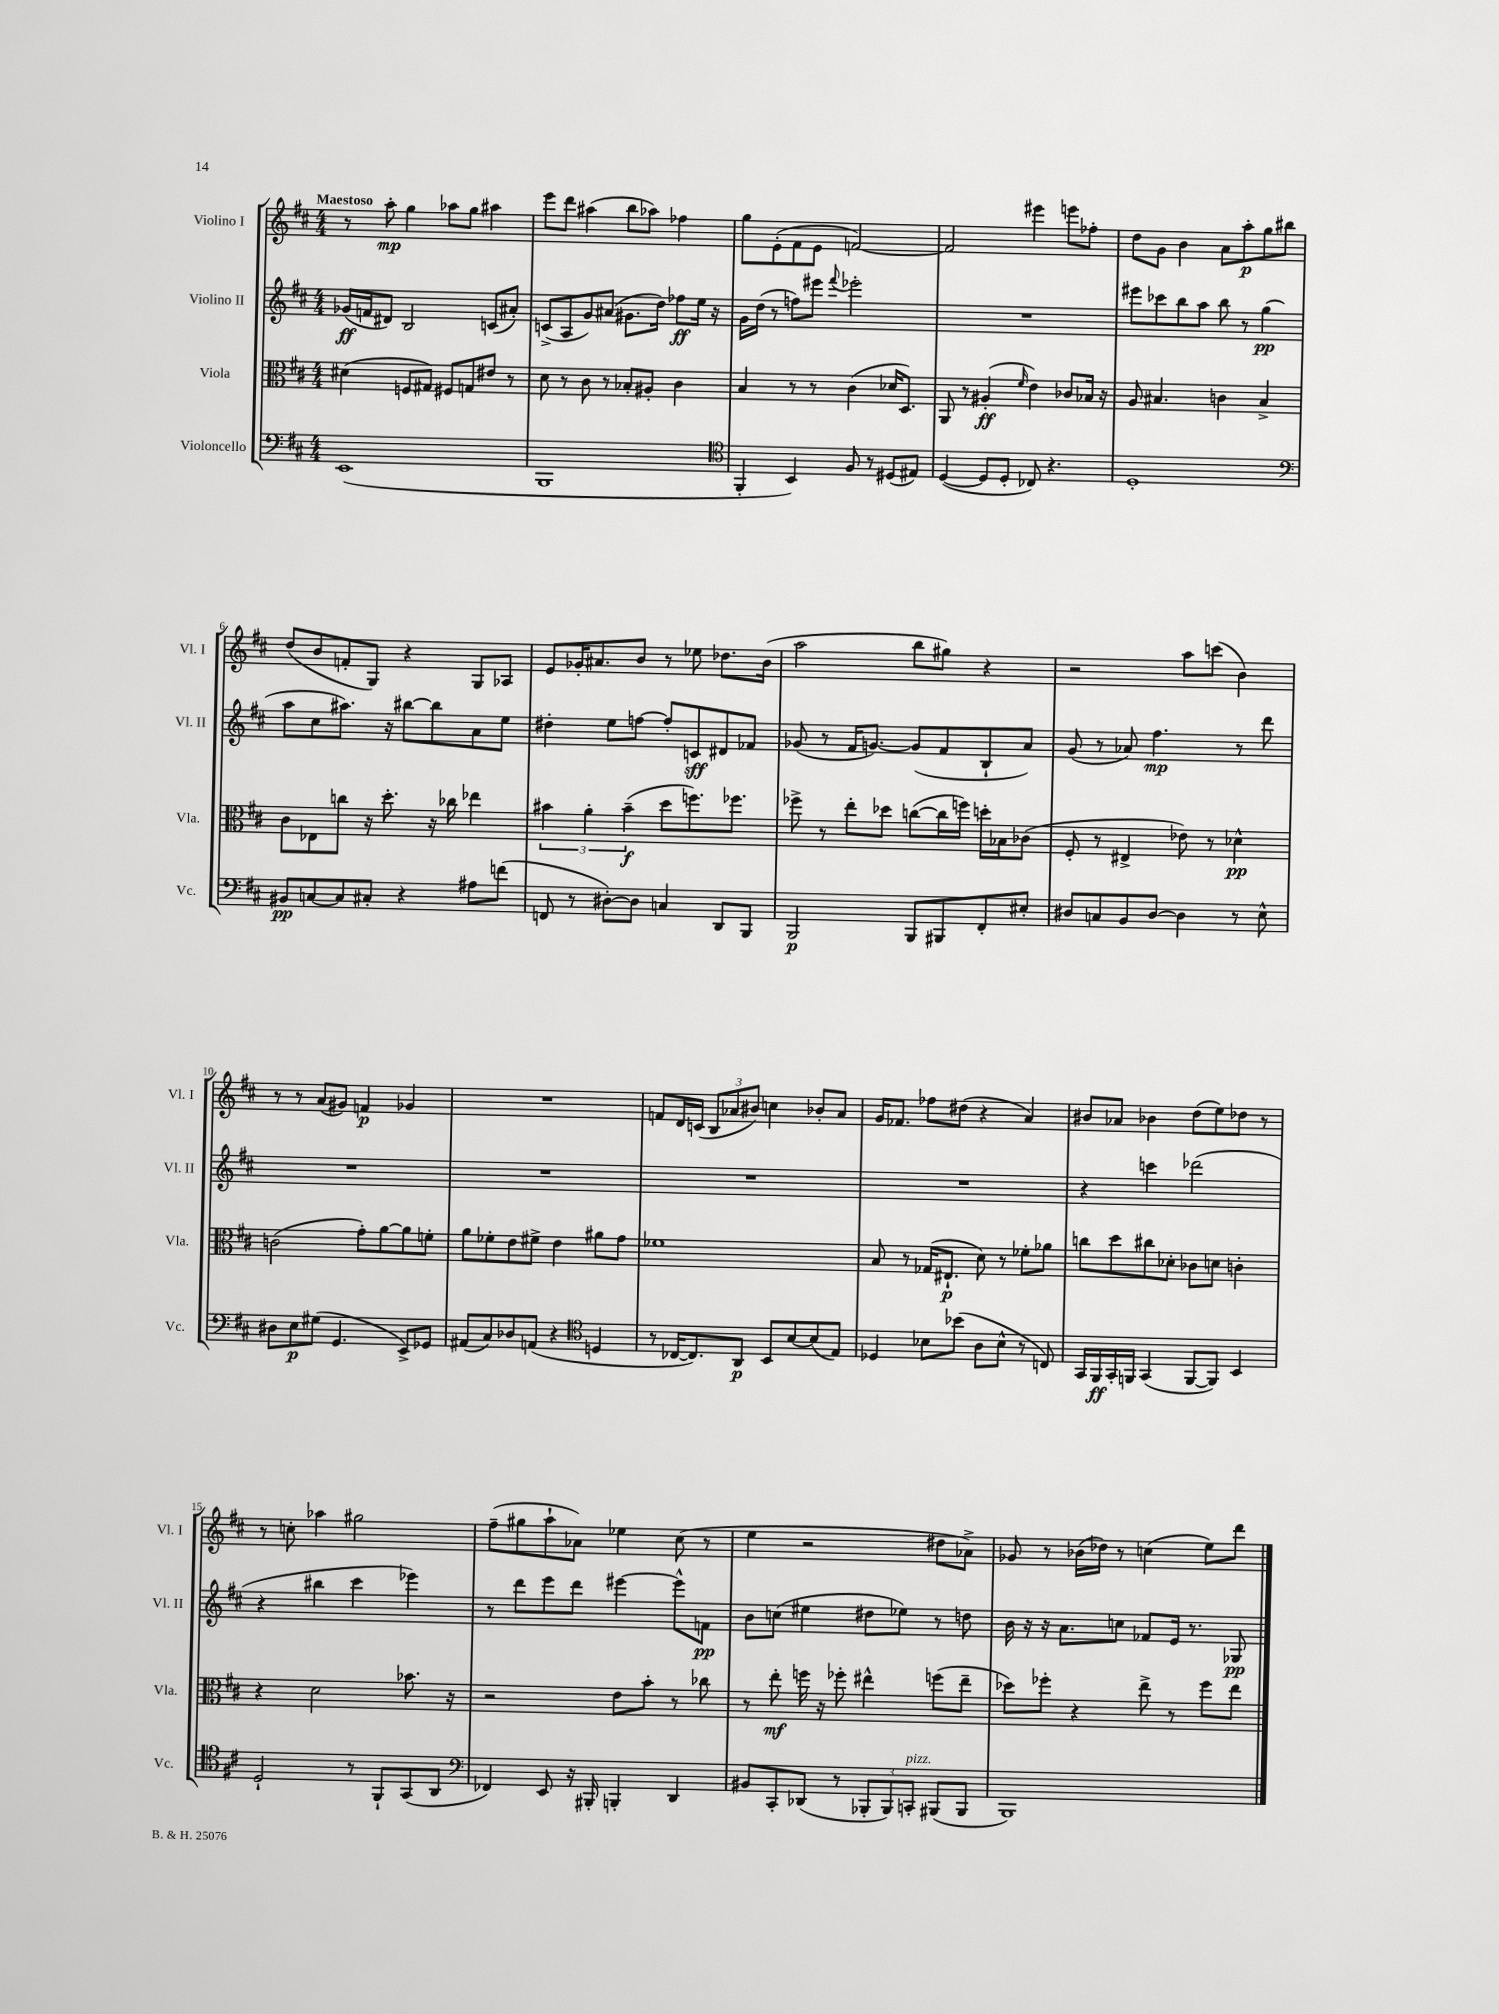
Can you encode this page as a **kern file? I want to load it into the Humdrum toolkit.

**kern	**kern	**kern	**kern
*staff4	*staff3	*staff2	*staff1
*clefF4	*clefC3	*clefG2	*clefG2
*k[f#c#]	*k[f#c#]	*k[f#c#]	*k[f#c#]
*M4/4	*M4/4	*M4/4	*M4/4
(1EE	(4d#	(16g-	8r
.	.	16f	.
.	.	8d#)	8aa'
.	8F	2B	4gg
.	8G#)	.	.
.	8F#	.	8aa-
.	8G	.	8gg
.	8e#	(8c	4aa#
.	8r	8a#')	.
=	=	=	=
1BBB	8d	(8c^	8eee
.	8r	8A	8ddd
.	8c#	8g)	(4aa#
.	8r	(8a#	.
.	8B-'	8.g#	8bb
.	8A#'	.	8aa-)
.	.	16dd)	.
.	4c#	8ff-	4ff-
.	.	16ee	.
.	.	16r	.
=	=	=	=
*clefC4	*	*	*
4FF#'	4B	16g	8gg
.	.	(16dd	.
.	.	8r	(8e'
4BB)	8r	8ff)	8f#
.	8r	8eee#	8e
.	.	8qqfff#	.
8F#	(4c#	2eee-'	[2f)
8r	.	.	.
(8D#	16d-	.	.
.	8.D)	.	.
8E#)	.	.	.
=	=	=	=
([4D	8AA	1r	2f]
.	8r	.	.
8D]	(4A#'	.	.
8D'	.	.	.
.	16qqf#	.	.
8C-)	4e)	.	4eee#
4.r	.	.	.
.	8c-	.	8eee
.	16B-	.	8ff-'
.	16r	.	.
=	=	=	=
1D'	8A	8eee#	8dd
.	4.B#	8ccc-	8g
.	.	8bb	4b
.	.	8aa	.
.	4c	8bb	8a
.	.	8r	8aa'
.	4B#^	(4gg	8gg
.	.	.	8bb#
=	=	=	=
*clefF4	*	*	*
8BB#	8c#	8aa	(8dd
[8C	8E-	8cc#	8b
8C]	8cc	8.aa#)	8f'
8C#'	16r	.	8G)
.	8.dd'	16r	.
4r	.	[8bb#	4r
.	16r	8bb#]	.
.	16cc-	.	.
8A#	4ee-	8a	8G
(8f	.	8ee	8A-
=	=	=	=
8FF	6b#	4dd#'	8e
8r	.	.	16g-'
.	6a'	.	.
.	.	.	8.a#
[8D#')	.	8ee	.
.	(6b#~	.	.
8D#]	.	[8ff	8b
4C	8dd	8ff']	8r
.	8.ff)	8c	8ee-
8DD	.	8d#	8.dd-
.	8.ff-	.	.
8BBB	.	8f-	.
.	.	.	(16b
=	=	=	=
2BBB	8ff-^	(8g-	2aa
.	8r	8r	.
.	8ee'	16f#	.
.	.	[8.g)	.
.	8dd-	.	.
8BBB	([8cc	(8g]	8bb
8BBB#	16cc]	8f#	8gg#)
.	16ff)	.	.
8FF#'	16dd'	8B`	4r
.	16B-	.	.
8E#'	(8c-	8a)	.
=	=	=	=
8D#	8F#'	(8g	2r
8C	8r	8r	.
8BB	4E#^	8a-)	.
[8D#	.	4.ff#	.
4D#]	8e-)	.	8aa
.	8r	.	(8ccc
8r	4d-^^	8r	4b)
8E^^	.	8ddd	.
=	=	=	=
8D#	(2c	1r	8r
8E	.	.	8r
(8G#	.	.	(8a
4.GG	.	.	8g#)
.	8g')	.	4f
.	[8a	.	.
8EE^)	8a]	.	4g-
8GG-	8f'	.	.
=	=	=	=
(8AA#	8a	1r	1r
8C#)	8f-'	.	.
8D-	8e	.	.
(8AA	8f#^	.	.
4r	4e	.	.
*clefC4	*	*	*
4D	8a#	.	.
.	8g	.	.
=	=	=	=
8r	1f-	1r	8f
[16C-	.	.	16d
8.C-])	.	.	(16c
.	.	.	12B
.	.	.	12a-
8AA	.	.	.
.	.	.	12b#)
8BB	.	.	4cc
[8B	.	.	.
(8B]	.	.	8b-'
8E)	.	.	8a-
=	=	=	=
4D-	8B	1r	16g
.	.	.	8.f-
.	8r	.	.
8B-	(16G-	.	8ff-
.	8.E#`	.	.
(8b-	.	.	(8dd#
8A	8d)	.	4r
8B-^^	8r	.	.
8r	8f-'	.	4a)
8C)	8a-	.	.
=	=	=	=
16GG	8cc	4r	8b#
16FF#	.	.	.
16GG'	8dd	.	8a-
16FF	.	.	.
(4GG	8cc#	4ccc	4b-
.	8d-'	.	.
[8FF	8c-	(2ddd-	(8dd
8FF])	8d	.	8ee)
4BB	4c'	.	8dd-
.	.	.	8r
=	=	=	=
2D`	4r	4r	8r
.	.	.	8cc'
.	2d	4bb#	4aa-
8r	.	4ccc#	2gg#
8FF#`	.	.	.
(8GG	8.b-	4eee-)	.
8AA	.	.	.
.	16r	.	.
=	=	=	=
*clefF4	*	*	*
4FF-)	2r	8r	(8ff#~
.	.	8ddd	8gg#
8EE	.	8eee	8aa`
16r	.	8ddd	8a-)
16BBB#'	.	.	.
4BBB'	8e	[4eee#	4ee-
.	8b'	.	.
4DD	8r	8eee#^^]	(8cc#
.	8cc-	8f	8r
=	=	=	=
8BB#	8r	8b	4ee
8CC#'	8ee'	(8cc	.
(8DD-	16ff	4ee#	2r
.	16r	.	.
8r	8ff-'	.	.
12BBB-'	4ee#^^	8dd#	.
12BBB-)	.	.	.
.	.	8ee-)	.
12CC'	.	.	.
(8BBB#	(8ff	8r	8dd#
8BBB#	8ee#~	8dd	8a-^)
=	=	=	=
1BBB)	8dd-)	16b	8g-
.	.	16r	.
.	8ff-'	16r	8r
.	.	8.a	.
.	4r	.	(16b-
.	.	.	16dd-)
.	.	8cc	8r
.	8ee^	8f-	(4cc
.	8r	16e	.
.	.	8.r	.
.	8ff-	.	8ee)
.	8ee	8G-	8ddd
==	==	==	==
*-	*-	*-	*-
